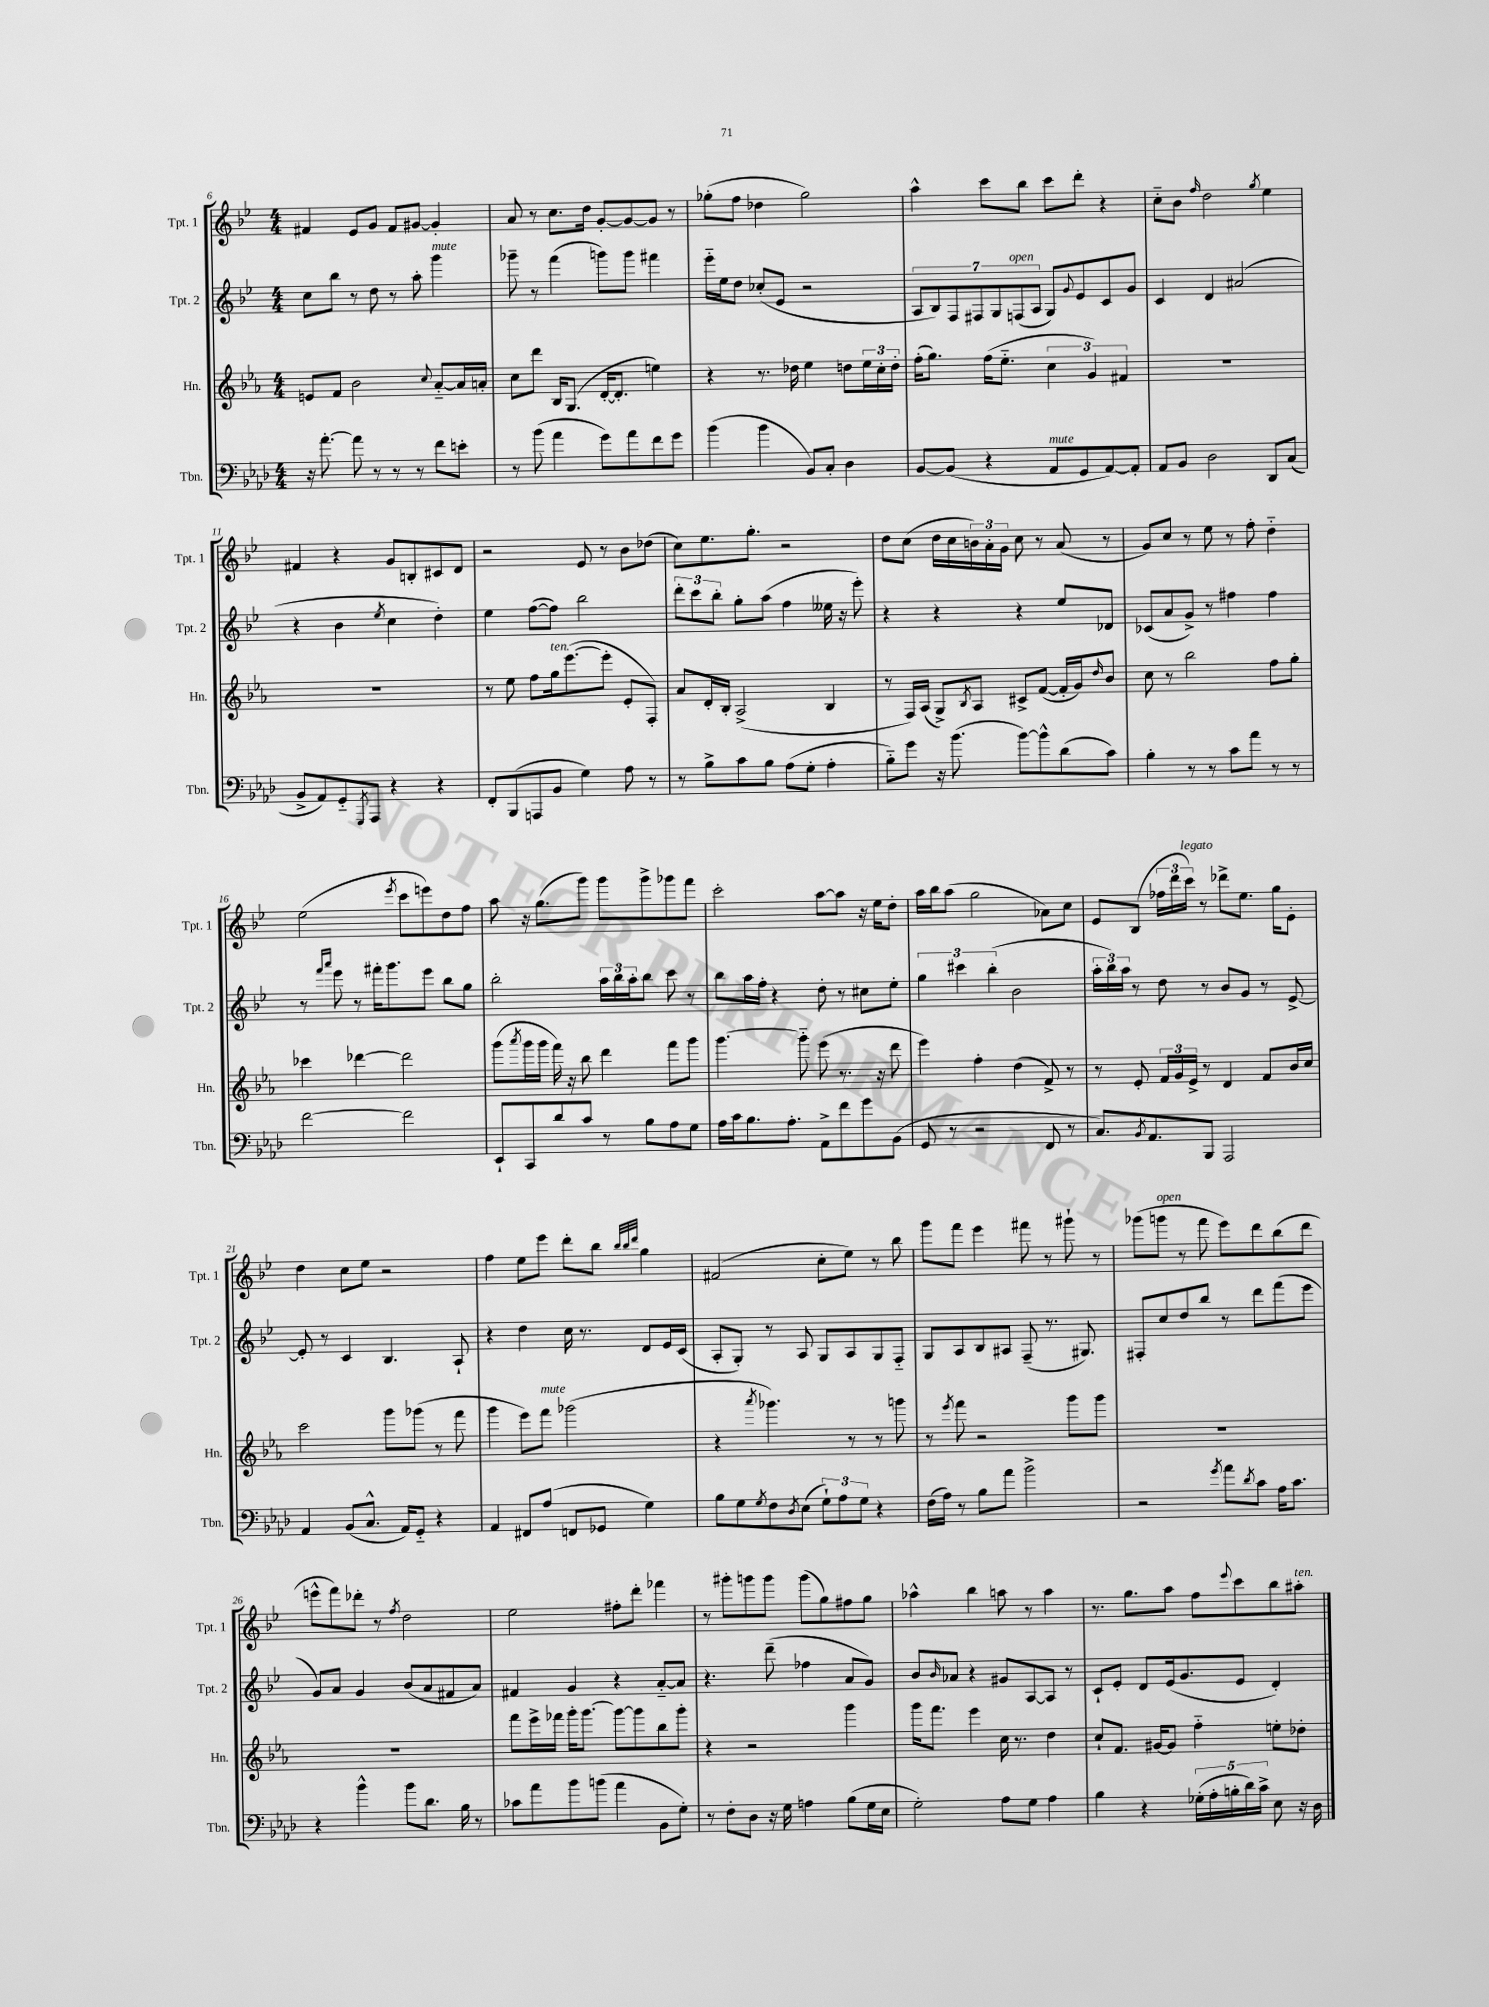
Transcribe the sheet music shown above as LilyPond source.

<<
\new StaffGroup <<
\new Staff = "s0" \with { instrumentName = "Tpt. 1" shortInstrumentName = "Tpt. 1" } {
    \clef treble \key bes \major \numericTimeSignature \time 4/4
    fis'4 ees'8 g'8 fis'8 gis'8~ gis'4-. |
    a'8 r8 c''8. d''16 g'8~-. g'8~ g'8 r8 |
    ges''8-.( f''8 des''4 ges''2) |
    a''4-^ c'''8 bes''8 c'''8 d'''8-. r4 |
    c''8-_ bes'8 \grace { f''16 } d''2 \acciaccatura { g''8 } ees''4 |
    fis'4 r4 g'8 b8-. cis'8 d'8 |
    r2 ees'8 r8 bes'8 des''8( |
    c''8) ees''8. g''8.-. r2 |
    d''8 c''8( d''16 c''16 \tuplet 3/2 { b'16) a'16-. g'16 } c''8 r8 a'8( r8 |
    g'8) c''8 r8 ees''8 r8 f''8-. d''4-_ |
    ees''2( \acciaccatura { ees'''8 } c'''8 e'''8) d''8 f''8 |
    a''8 r16 g''8.( g'''8) g'''8 g'''8-> ges'''8 f'''8 |
    c'''2-. a''8~ a''8 r16 ees''16 d''8-. |
    a''16 bes''16 a''8( g''2 aes'8) c''8 |
    ees'8 bes8( \tuplet 3/2 { fes''16 d'''16 c'''16^\markup { \italic "legato" }) } r8 des'''8-> ees''8. g''16 ees'8-. |
    d''4 c''8 ees''8 r2 |
    f''4 ees''8 ees'''8 d'''8-. bes''8 \grace { bes''32 bes''32 d'''32 } g''4 |
    fis'2( c''8-. ees''8) r8 bes''8 |
    g'''8 f'''8 ees'''4 fis'''8 r8 gis'''8-! r8 |
    ges'''8( g'''8^\markup { \italic "open" } r8 f'''8 ees'''8) d'''8 bes''8( d'''8 |
    e'''8-^ f'''8) des'''8-. r8 \acciaccatura { f''8 } d''2 |
    ees''2 fis''8-. d'''8-. fes'''4 |
    r8 gis'''8-. g'''8 g'''8 g'''8( g''8) fis''8 g''8 |
    aes''4-^ bes''4 a''8 r8 a''4 |
    r8. g''8. a''8 f''8 \appoggiatura { ees'''8 } c'''8 bes''8 ais''8-.^\markup { \italic "ten." } \bar "|." |
}
\new Staff = "s1" \with { instrumentName = "Tpt. 2" shortInstrumentName = "Tpt. 2" } {
    \clef treble \key bes \major \numericTimeSignature \time 4/4
    c''8 bes''8 r8 d''8 r8 a''8-. g'''4^\markup { \italic "mute" } |
    ges'''8-- r8 f'''4( g'''8) g'''8 fis'''4 |
    ees'''16-_ ees''16 d''8 ces''8-.( ees'8 r2 |
    \tuplet 7/4 { a8 bes8) f8 fis8 g8 f8^\markup { \italic "open" }( a8 } g8) \appoggiatura { g'8 } ees'8 c'8 g'8 |
    c'4 d'4 ais'2( |
    r4 bes'4 \acciaccatura { ees''8 } c''4 d''4-.) |
    ees''4 f''8~( f''8) bes''2 |
    \tuplet 3/2 { d'''8-. c'''8 bes''8-. } g''8-. a''8( f''4 eeses''16 r16 ees'''8-.) |
    r4 r4 r4 ees''8 des'8 |
    ces'8( a'8 g'8->) r8 fis''4 fis''4 |
    r8 \grace { f'''16 a'''16 } ees'''8 r8 fis'''16-. g'''8. ees'''8 bes''8 g''8 |
    bes''2-. \tuplet 3/2 { a''16 bes''16 a''16-. } bes''8 c'''8 r8 |
    bes''8 a''16 f''16-. r4 d''8-. r8 cis''8 ees''8-. |
    \tuplet 3/2 { g''4 cis'''4 bes''4-.( } bes'2 |
    \tuplet 3/2 { a''16-. bes''16) a''16 } r8 d''8 r8 bes'8 g'8 r8 ees'8~-> |
    ees'8-. r8 c'4 bes4. a8-! |
    r4 d''4 c''16 r8. d'8 ees'16 c'16( |
    a8-. g8-.) r8 a8 g8 a8 g8 f8-_ |
    g8 a8 bes8 ais8 f8--( r8. gis8.) |
    fis8-. c''8 d''8 bes''8 r8 d'''8 f'''8( ees'''8 |
    g'8) a'8 g'4 bes'8( a'8 fis'8 a'8) |
    fis'4 g'4 r4 a'8~-_ a'8 |
    r4. d'''8--( fes''4 a'8 g'8) |
    bes'8 \grace { bes'16 } aes'8 r4 gis'8 a8~ a8 r8 |
    c'8-! ees'8-. d'8 ees'16( g'8. ees'8 d'4-.) \bar "|." |
}
\new Staff = "s2" \with { instrumentName = "Hn." shortInstrumentName = "Hn." } {
    \clef treble \key ees \major \numericTimeSignature \time 4/4
    e'8 f'8 bes'2 \appoggiatura { c''8 } aes'8~-_ aes'16 a'16-. |
    c''8 d'''8 bes16 g8.( d'16~-. d'8.-. e''4) |
    r4 r8. des''16 ees''4 d''8 \tuplet 3/2 { ees''16 c''16-. d''16-. } |
    f''16-.( g''8.) f''16( ees''8.-_ \tuplet 3/2 { c''4 g'4) fis'4 } |
    R1 |
    R1 |
    r8 ees''8 f''8 g''16^\markup { \italic "ten." } ees'''8.~( ees'''8-. ees'8-. f8-.) |
    aes'8 d'16-. bes16-. aes2->( bes4 |
    r8 f16) aes16( g8->) \acciaccatura { bes8 } aes8 cis'8-> f'8~( f'16-. g'16) \grace { d''16 } bes'8 |
    c''8 r8 bes''2 f''8 g''8-. |
    ces'''4 des'''4~ des'''2 |
    g'''8( \acciaccatura { aes'''8 } g'''16 g'''16 f'''16) r16 bes''8 d'''4 f'''8 g'''8 |
    g'''4.~ g'''8-_ ees'''8( r8. r16 d'''8 |
    ees'''4) f''4-. d''4( f'8->) r8 |
    r8 ees'8-. \tuplet 3/2 { f'16 g'16 ees'16-> } r8 d'4 f'8 bes'16 c''16 |
    c'''2 g'''8 ges'''8( r8 f'''8 |
    g'''4 ees'''8) f'''8^\markup { \italic "mute" } ges'''2( |
    r4 \acciaccatura { aes'''8 } ges'''4.) r8 r8 g'''8 |
    r8 \acciaccatura { ees'''8 } f'''8 r2 g'''8 g'''8 |
    R1 |
    R1 |
    f'''8 ees'''16-> fes'''16 g'''16-. g'''8.~ g'''8~ g'''8 bes''8 g'''8-. |
    r4 r2 g'''4 |
    g'''16 f'''8. ees'''4 c''16 r8. d''4 |
    c''8-! f'8. gis'16~ gis'8 f''4-_ e''8-. des''8-. \bar "|." |
}
\new Staff = "s3" \with { instrumentName = "Tbn." shortInstrumentName = "Tbn." } {
    \clef bass \key aes \major \numericTimeSignature \time 4/4
    r16 aes'8.~-. aes'8 r8 r8 r8 f'8 e'8-. |
    r8 bes'8( aes'4 g'8) aes'8 f'8 g'8 |
    bes'4( bes'4 bes,8) c8-. des4 |
    bes,8~ bes,8( r4 aes,8^\markup { \italic "mute" } g,8 aes,8~) aes,8-. |
    aes,8 bes,8 des2 des,8 c8( |
    bes,8-> aes,8) g,8-_ \acciaccatura { g,,8 } aes,,8 r4 r4 |
    f,8-. bes,,8( a,,8 bes,8 g4) aes8 r8 |
    r8 bes8-> c'8 bes8 aes8( g8-. aes4-. |
    bes8-_) g'8 r16 bes'8.( bes'8~) bes'8-^ des'8( c'8) |
    bes4-. r8 r8 c'8 aes'8 r8 r8 |
    f'2~ f'2 |
    ees,8-! c,8 des'8 c'8 r8 bes8 aes8 g8 |
    aes16 c'16 bes8. aes8.-. aes,8-> f'8 g'8 bes,8( |
    g,8 r8 r2 f,8 r8 |
    c8.) \acciaccatura { bes,8 } aes,8. bes,,8 aes,,2 |
    aes,4 bes,8( c8.-^ aes,16) g,8-_ r4 |
    aes,4 fis,8 aes8( f,8 ges,8 g4) |
    bes8 g8 \acciaccatura { g8 } f8 \acciaccatura { des8 } ees8( \tuplet 3/2 { g8-!) aes8 g8 } r4 |
    f16( aes16) r8 bes8 aes'8 bes'2-> |
    r2 \acciaccatura { g'8 } aes'8 \acciaccatura { des'8 } c'8 aes16 c'8. |
    r4 bes'4-^ bes'8 des'8. bes16 r8 |
    ces'8 aes'8 bes'8 b'8( aes'4 bes,8 g8-.) |
    r8 f8-. des8 r16 g16 a4 bes8( g16 ees16 |
    g2-.) aes8 g8 aes4 |
    bes4 r4 \tuplet 5/4 { ges16-.( aes16-. b16-. des'16) c'16-> } ees8 r16 des16 \bar "|." |
}
>>
>>
\layout { \context { \Score currentBarNumber = #6 } }
